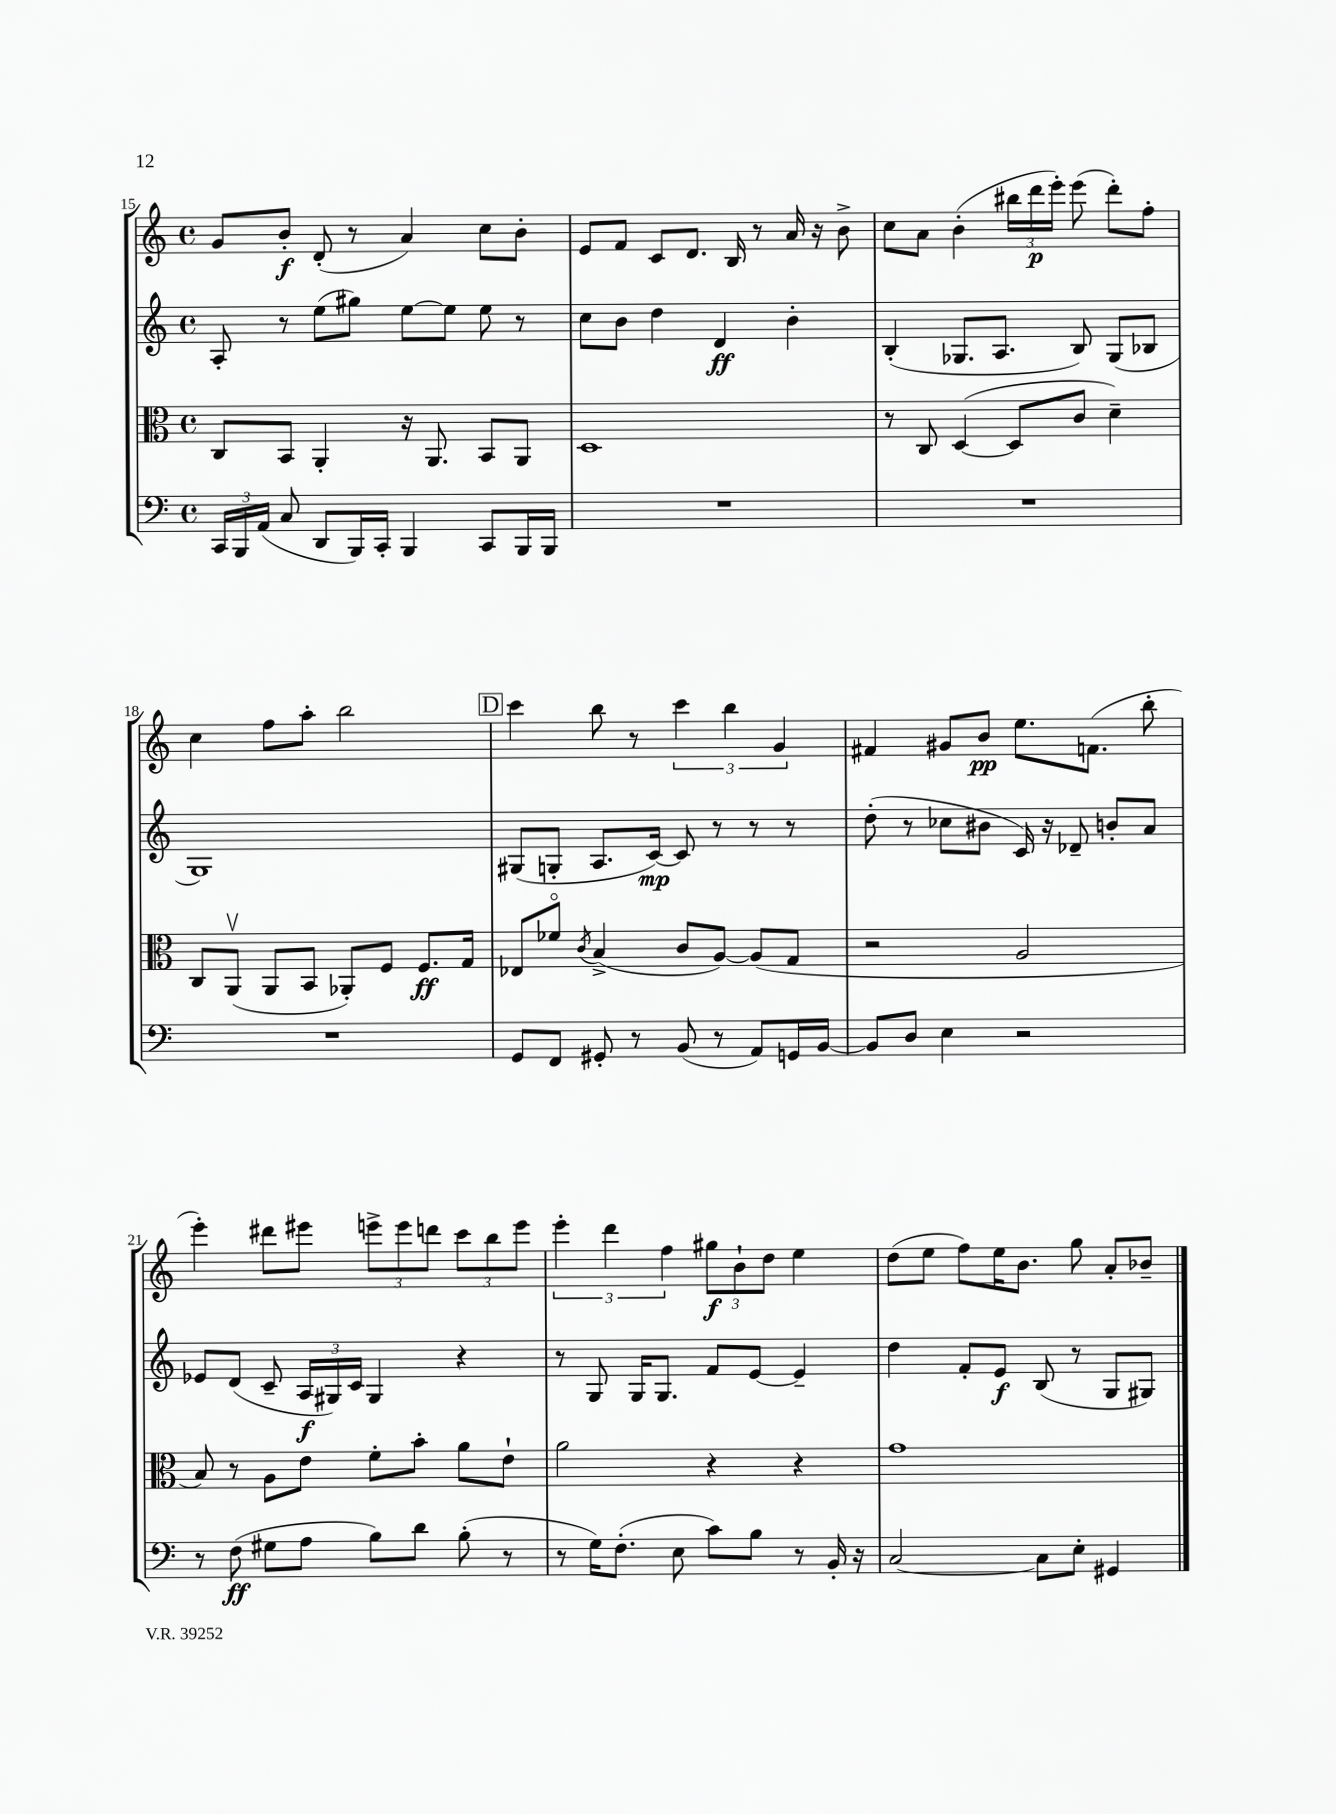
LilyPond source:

<<
\new StaffGroup <<
\new Staff = "s0" {
    \clef treble \key c \major \defaultTimeSignature \time 4/4
    \autoBeamOff g'8[ b'8]-.\f d'8-.( r8 a'4) c''8[ b'8]-. |
    e'8[ f'8] c'8[ d'8.] b16 r8 a'16 r16 b'8-> |
    c''8[ a'8] b'4-.( \tuplet 3/2 { bis''16[ d'''16\p e'''16]-.) } e'''8( d'''8[-.) f''8]-. |
    c''4 f''8[ a''8]-. b''2 |
    \mark \markup { \box "D" } c'''4 b''8 r8 \tuplet 3/2 { c'''4 b''4 g'4 } |
    fis'4 gis'8[ b'8]\pp e''8.[ f'8.]( b''8-. |
    e'''4-.) dis'''8[ eis'''8] \tuplet 3/2 { e'''8[-> e'''8 d'''8] } \tuplet 3/2 { c'''8[ b''8 e'''8] } |
    \tuplet 3/2 { e'''4-. d'''4 f''4 } \tuplet 3/2 { gis''8[\f b'8-! d''8] } e''4 |
    d''8[( e''8] f''8[) e''16 b'8.] g''8 a'8[-. bes'8]-- \bar "|." |
}
\new Staff = "s1" {
    \clef treble \key c \major \defaultTimeSignature \time 4/4
    \autoBeamOff a8-. r8 e''8[( gis''8]) e''8[~ e''8] e''8 r8 |
    c''8[ b'8] d''4 d'4\ff b'4-. |
    b4-.( ges8.[ a8.] b8) ges8[( bes8] |
    g1) |
    \mark \markup { \box "D" } gis8[( g8]-. a8.[ c'16]~\mp) c'8 r8 r8 r8 |
    d''8-.( r8 ces''8[ bis'8] c'16) r16 des'8-- b'8[-. a'8] |
    ees'8[ d'8]( c'8-- \tuplet 3/2 { a16[\f gis16) c'16] } gis4 r4 |
    r8 g8 g16[ g8.] f'8[ e'8]~ e'4-- |
    d''4 f'8[-. e'8]\f b8( r8 g8[ gis8]) \bar "|." |
}
\new Staff = "s2" {
    \clef alto \key c \major \defaultTimeSignature \time 4/4
    \autoBeamOff c8[ b,8] a,4-. r16 a,8. b,8[ a,8] |
    d1 |
    r8 c8 d4~( d8[ c'8] d'4--) |
    c8[ a,8]\upbow( a,8[ b,8] aes,8[-.) f8] f8.[\ff g16] |
    \mark \markup { \box "D" } ees8[ fes'8]\flageolet \acciaccatura { c'8 } b4->( c'8[ a8]~) a8[( g8] |
    r2 a2 |
    b8) r8 a8[ e'8] f'8[-. b'8]-. a'8[ e'8]-! |
    a'2 r4 r4 |
    g'1 \bar "|." |
}
\new Staff = "s3" {
    \clef bass \key c \major \defaultTimeSignature \time 4/4
    \autoBeamOff \tuplet 3/2 { c,16[ b,,16 a,16]( } c8 d,8[ b,,16) c,16]-. b,,4 c,8[ b,,16 b,,16] |
    R1 |
    R1 |
    R1 |
    \mark \markup { \box "D" } g,8[ f,8] gis,8-. r8 b,8( r8 a,8[) g,16 b,16]~ |
    b,8[ d8] e4 r2 |
    r8 f8\ff( gis8[ a8] b8[) d'8] b8-.( r8 |
    r8 g16[) f8.]-.( e8 c'8[) b8] r8 b,16-. r16 |
    c2~ c8[ e8]-. gis,4 \bar "|." |
}
>>
>>
\layout { \context { \Score currentBarNumber = #15 } }
